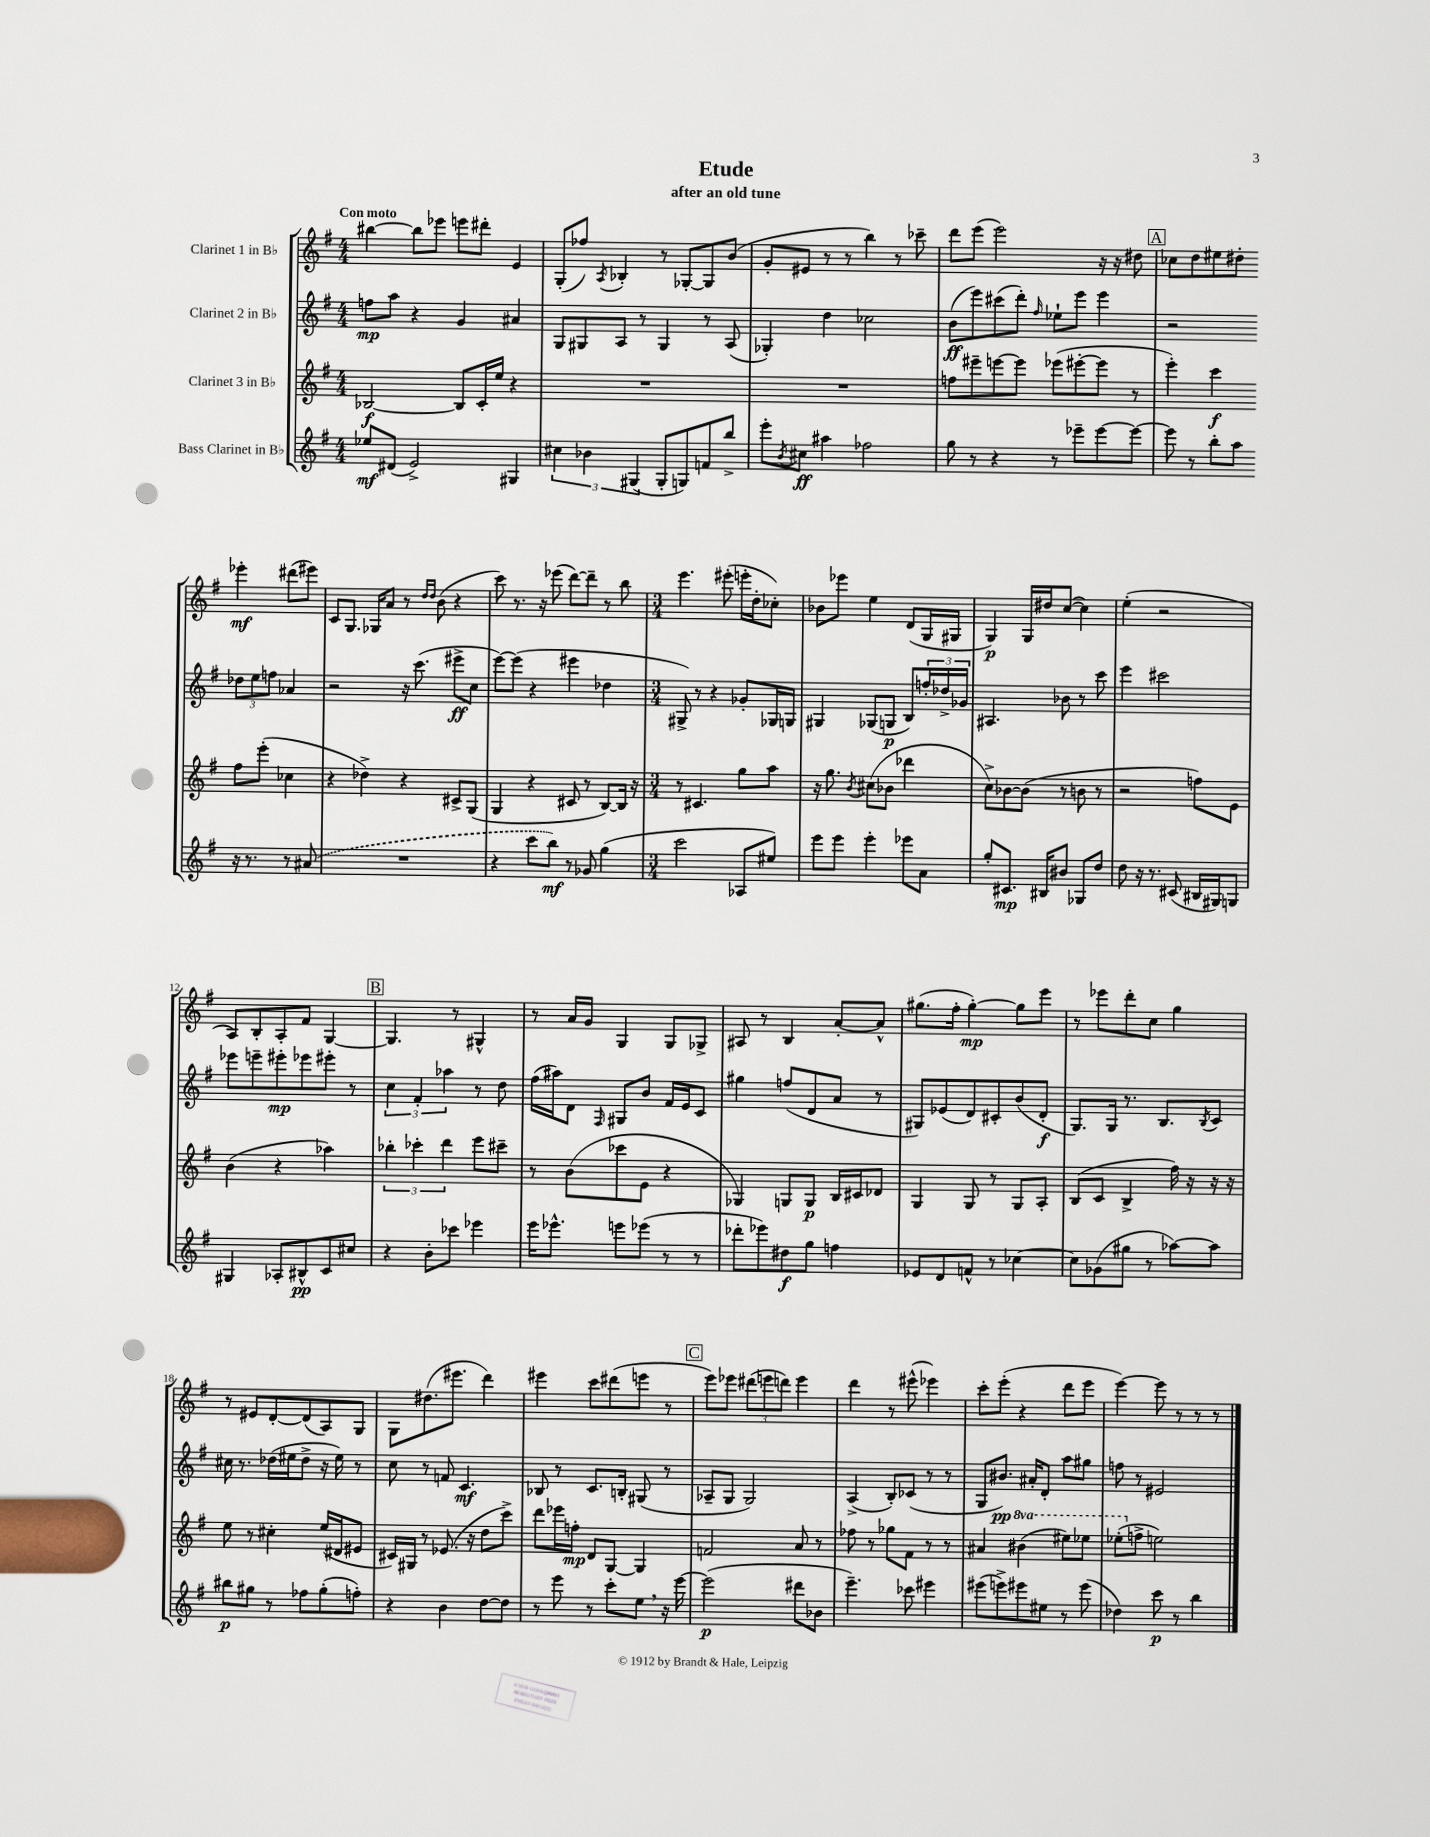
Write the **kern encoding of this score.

**kern	**kern	**kern	**kern
*staff4	*staff3	*staff2	*staff1
*clefG2	*clefG2	*clefG2	*clefG2
*k[f#]	*k[f#]	*k[f#]	*k[f#]
*M4/4	*M4/4	*M4/4	*M4/4
8ee-	[2B-	8ff	[4bb#
(8d#	.	8aa	.
2e^)	.	4r	8bb#]
.	.	.	8eee-
.	8B-]	4g	8eee
.	16c'	.	8ddd#'
.	16ee	.	.
4G#	4r	4a#	4e
=	=	=	=
6cc#	1r	8G	(8G'
.	.	8G#	8ff-)
6b-	.	.	.
.	.	.	8qA
.	.	8A	4B-'
(6G#	.	.	.
.	.	8r	.
8G#'	.	4G#	8r
8G)	.	.	[8G-'
8f	.	8r	8G-]
8bb^	.	(8A	(8b
=	=	=	=
8eee'	1r	4G-')	8g'
8qb	.	.	.
8cc#	.	.	8e#
4aa#	.	4dd	8r
.	.	.	8r
2ff-	.	2cc-	4bb)
.	.	.	8r
.	.	.	8ccc-~
=	=	=	=
8gg	8ff	(8b	8ddd
8r	8eee#~	8eee)	(8eee
4r	[8eee	(8ccc#	2eee)
.	8eee]	8ddd')	.
.	.	16qqff#	.
8r	(8eee-	8ee-`	.
8eee-~	[8eee#'	8eee	.
[8eee-	8eee#]	4eee	16r
.	.	.	16r
8eee-_	8r	.	8dd#
=	=	=	=
8eee-]	4eee')	2r	8cc-
8r	.	.	8dd
8bb'	4ccc	.	8ee#
8aa	.	.	8dd#'
16r	8ff#	12dd-	4eee-'
8.r	.	.	.
.	.	12ee	.
.	(8eee'	.	.
.	.	12ff	.
8r	4cc-	4a-	(8ddd#
(8a#	.	.	8eee#)
=	=	=	=
1r	4r	2r	8c
.	.	.	8.G
.	4dd-^)	.	.
.	.	.	16G-
.	.	.	8a
.	4r	16r	8r
.	.	(8.ccc	.
.	.	.	16qqdd
.	.	.	16qqdd
.	.	.	(8b
.	8c#^	8eee#^	4r
.	(8G	8cc	.
=	=	=	=
4r	4G	[8eee)	8ccc)
.	.	(8eee]	8.r
8ccc	4r	4r	.
.	.	.	16r
8bb)	.	.	(8eee-
8r	8c#	4eee#	[8ddd)
8g-	8r	.	8ddd~]
(4gg	[8B)	4dd-	8r
.	16B]	.	8bb
.	16r	.	.
=	=	=	=
*M3/4	*M3/4	*M3/4	*M3/4
2ccc	8r	8G#^)	4.eee
.	4.c#	8r	.
.	.	4r	.
.	.	.	(8eee#'
8A-	8gg	8g-'	16eee'
.	.	.	16dd'
8ee#)	8aa	16G-	8cc-')
.	.	16G	.
=	=	=	=
8eee	16r	4G#	8b-
.	8.gg	.	.
8eee	.	.	8eee-
.	8qb	.	.
4eee'	(8cc#	(8G-	4ee
.	8b-	8G	.
8eee-	4ddd-	8B)	(8d
8a	.	24ff'	16G
.	.	24dd-^	.
.	.	.	16G#
.	.	24g-	.
=	=	=	=
8gg'	8cc^)	4.A#	4G)
8.c#	[8b-	.	.
.	(8b-]	.	16G
16B#	.	.	16dd#
8b#	8r	8b-	([8cc
8G-	8b	8r	4cc])
8dd	8r	8ccc	.
=	=	=	=
8dd	2r	4eee	(4ee'
16r	.	.	.
8.r	.	.	.
.	.	2ccc#	2r
(8c#	.	.	.
16B#	8ff)	.	.
16G#)	.	.	.
8G	8e	.	.
=	=	=	=
4G#	(4b	8eee-	8A)
.	.	8eee~	8B'
8A-'	4r	8eee#'	8A'
8B#^^	.	8eee-	8f#
8c	4aa-)	8eee#'	[4G
8cc#	.	8r	.
=	=	=	=
4r	6bb-'	6cc	4.G]
.	6ccc-'	6f#'	.
8b'	.	.	.
.	6ddd	6aa-	.
8ccc-	.	.	8r
4eee-	8eee	8r	4G#^^
.	8ccc#~	8dd	.
=	=	=	=
16eee	8r	(16ff#	8r
8.eee-^^	.	16aa#)	.
.	(8b	8d	16a
.	.	.	16g
.	.	16qqF#	.
8eee	8ccc-	8G#	4G
(8eee-	8e	8b	.
8r	4r	16f#	8G
.	.	16e	.
8r	.	8c	8G-^
=	=	=	=
8ddd-'	4G-)	4gg#	8A#
8eee-)	.	.	8r
8dd#	8G	(8ff	4B
8gg	8G	8d	.
4ff	16B	8a	[8a'
.	16c#	.	.
.	8d-	8r	8a^^]
=	=	=	=
8e-	4G	8G#)	(8.gg#
8d	.	(8e-	.
.	.	.	16ff#'
8f^^	8G	8d)	[4gg#')
8r	8r	8c#'	.
[4cc-	8G	(8b	8gg#]
.	8A'	8d'	8eee
=	=	=	=
8cc-]	(8B	8.G)	8r
(8g-	8c	.	8eee-
.	.	16G	.
8gg#	4B^	8.r	8ddd'
8r	.	.	8cc
.	.	8.B	.
[8aa-)	16ff#)	.	4gg
.	16r	.	.
.	.	8qB	.
8aa-]	16r	8c	.
.	16r	.	.
=	=	=	=
8bb#	8ee	16cc#	8r
.	.	8.r	.
8gg#	8r	.	8e#
8r	4cc#'	(16dd-	[8d'
.	.	16ee#	.
8ff-	.	8dd-^	(8d]
(8gg#'	(16ee	16r	8A)
.	16d#	16ee#)	.
8ff')	8e#	8r	8G
=	=	=	=
4r	16c#)	8cc	8G
.	16G#	.	.
.	8r	8r	(8.dd#
4b	(8.e-	8f	.
.	.	.	8.eee#
.	.	4.c	.
.	16r	.	.
[8dd	8dd	.	4ddd)
8dd]	8ccc^)	.	.
=	=	=	=
8r	8ddd	8B-	4eee#
8eee	16eee-	8r	.
.	16ff'	.	.
8r	8d	8.c	8ccc
8ccc'	[8G	.	(8ddd#
.	.	16B'	.
8ee	4G]	(8G#	8eee
16r	.	8r	8r
[16eee	.	.	.
=	=	=	=
(2eee]	2f	8A-~	8eee)
.	.	8G	8eee-
.	.	2G)	(12ddd#
.	.	.	12eee
.	.	.	12ddd)
8ddd#	8a	.	4eee
8b-	8r	.	.
=	=	=	=
4.eee~)	8ff-	(4A^	4ddd
.	8r	.	.
.	8gg-	8B')	8r
8ccc-	8f#	(8c-	(8eee#^^
4eee#	8r	8r	4eee-)
.	8r	8r	.
=	=	=	=
(8eee#	4a#	8G	8ccc'
8eee^)	.	8.b#)	(8eee'
8eee#	(4bb#	.	4r
.	.	16a#'	.
8ee#	.	8d'	.
8r	8eee#)	8aa	8ddd
(8eee#	8eee-	8gg#	8eee
=	=	=	=
4dd-)	(8eee-'	8ff	[4eee)
.	8ff^	8r	.
8ccc	2ee)	2e#	8eee]
8r	.	.	8r
4bb	.	.	8r
.	.	.	8r
==	==	==	==
*-	*-	*-	*-
